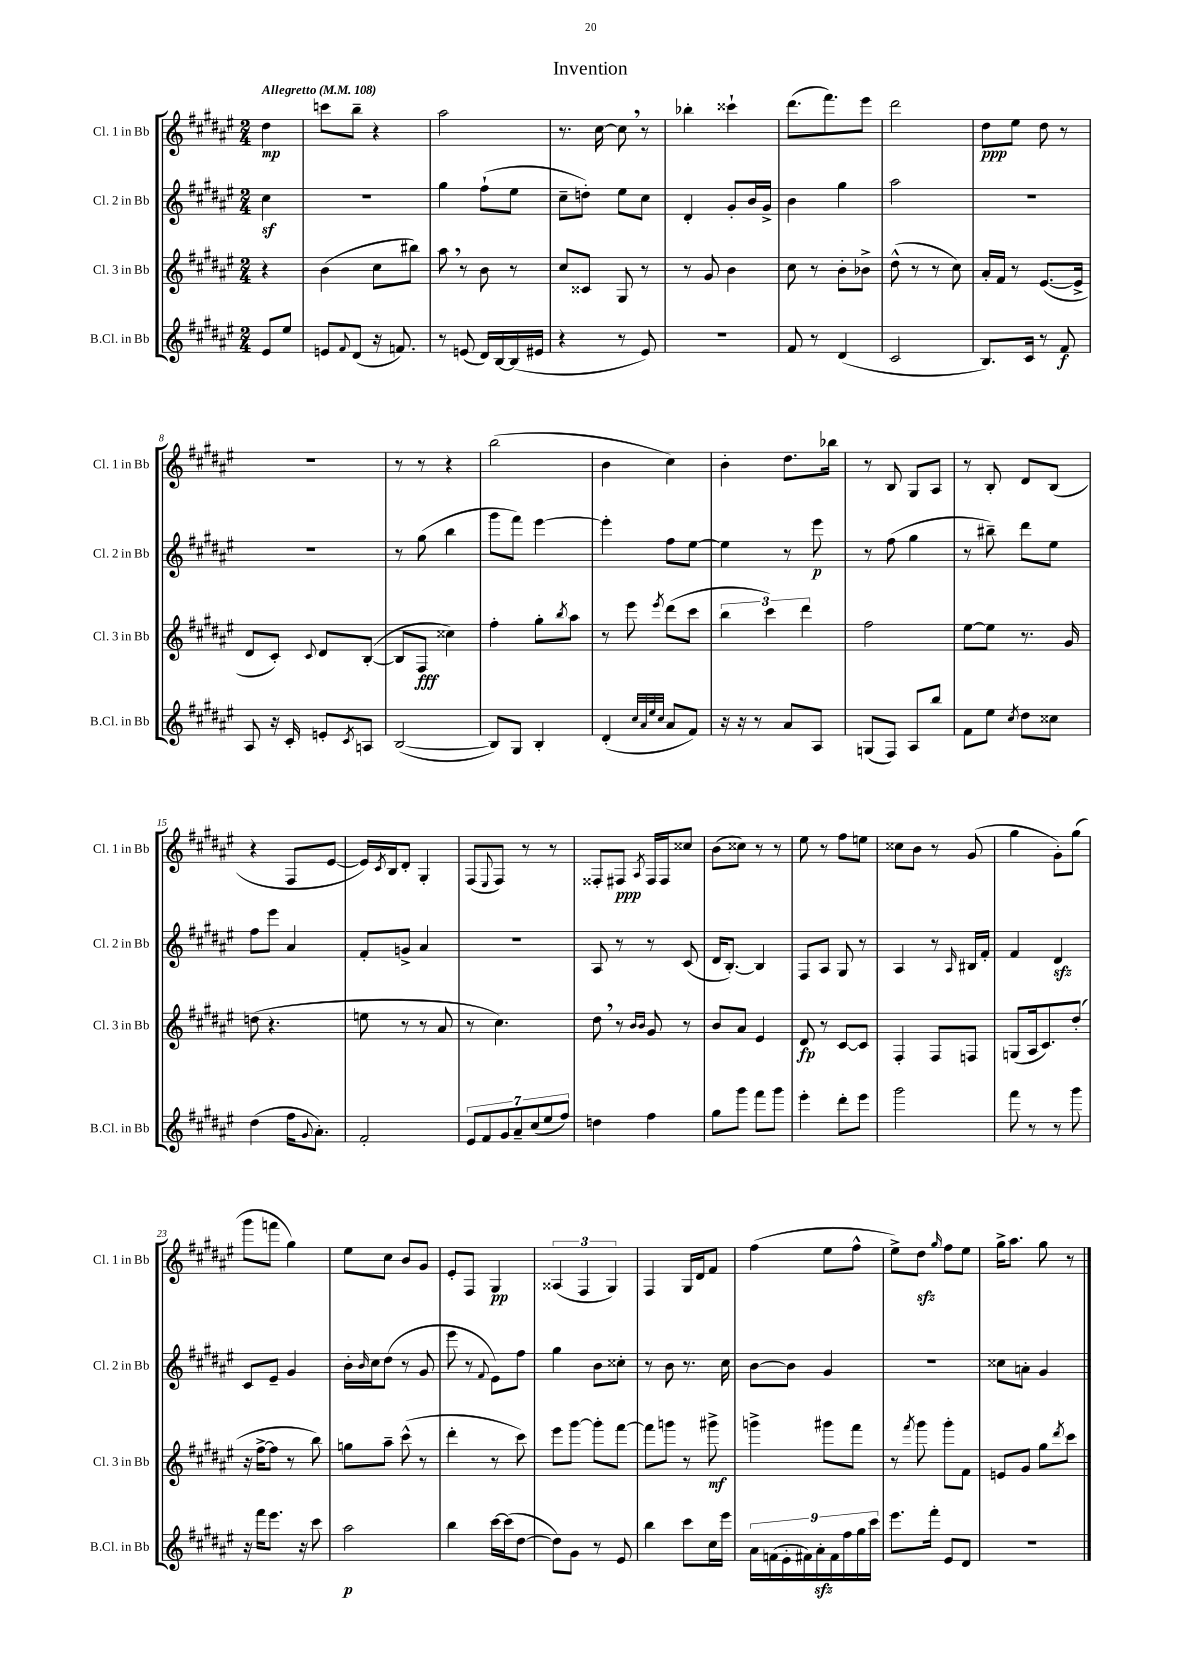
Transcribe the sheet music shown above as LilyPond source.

\header { title = "Invention" }
<<
\new StaffGroup <<
\new Staff = "s0" \with { instrumentName = "Cl. 1 in Bb" shortInstrumentName = "Cl. 1 in Bb" } {
    \clef treble \key fis \major \numericTimeSignature \time 2/4 \partial 4 \tempo "Allegretto" 4 = 108
    dis''4\mp |
    c'''8 b''8-- r4 |
    ais''2 |
    r8. cis''16~ cis''8 \breathe r8 |
    bes''4-. cisis'''4-! |
    dis'''8.( fis'''8.) eis'''8 |
    dis'''2 |
    dis''8\ppp eis''8 dis''8 r8 |
    r2 |
    r8 r8 r4 |
    b''2( |
    b'4 cis''4) |
    b'4-. dis''8. bes''16 |
    r8 b8 gis8 ais8 |
    r8 b8-. dis'8 b8( |
    r4 fis8 eis'8~ |
    eis'16) \acciaccatura { cis'8 } b16 dis'8-. gis4-. |
    fis8( \appoggiatura { eis8 } fis8) r8 r8 |
    fisis8-. fis8\ppp \acciaccatura { ais8 } fis16 fis16 cisis''8 |
    b'8( cisis''8) r8 r8 |
    eis''8 r8 fis''8 e''8 |
    cisis''8 b'8 r8 gis'8( |
    gis''4 gis'8-.) gis''8( |
    gis'''8 f'''8 gis''4) |
    eis''8 cis''8 b'8 gis'8 |
    eis'8-. fis8 gis4\pp |
    \tuplet 3/2 { aisis4( fis4 gis4) } |
    fis4 gis16 dis'16 fis'8 |
    fis''4( eis''8 fis''8-^ |
    eis''8->) dis''8\sfz \grace { gis''16 } fis''8 eis''8 |
    gis''16-> ais''8. gis''8 r8 \bar "|." |
}
\new Staff = "s1" \with { instrumentName = "Cl. 2 in Bb" shortInstrumentName = "Cl. 2 in Bb" } {
    \clef treble \key fis \major \numericTimeSignature \time 2/4 \partial 4
    cis''4\sf |
    R2 |
    gis''4 fis''8-!( eis''8 |
    cis''8-- d''8-.) eis''8 cis''8 |
    dis'4-. gis'8-. b'16 gis'16-> |
    b'4 gis''4 |
    ais''2 |
    R2 |
    r2 |
    r8 gis''8( b''4 |
    gis'''8 fis'''8) eis'''4~ |
    eis'''4-. fis''8 eis''8~ |
    eis''4 r8 eis'''8\p |
    r8 fis''8( gis''4 |
    r8 bis''8--) dis'''8 eis''8 |
    fis''8 eis'''8 ais'4 |
    fis'8-. g'8-> ais'4 |
    R2 |
    ais8 r8 r8 cis'8( |
    dis'16 b8.~-.) b4 |
    fis8 ais8 gis8 r8 |
    ais4 r8 \grace { ais16 } bis16 fis'16-. |
    fis'4 dis'4\sfz |
    cis'8 eis'8-- gis'4 |
    b'16-. \grace { b'16 } cis''16 dis''8( r8 gis'8 |
    eis'''8 r8 \appoggiatura { fis'8 } eis'8) fis''8 |
    gis''4 b'8 cisis''8-. |
    r8 b'8 r8. cis''16 |
    b'8~ b'8 gis'4 |
    r2 |
    cisis''8 a'8-. gis'4 \bar "|." |
}
\new Staff = "s2" \with { instrumentName = "Cl. 3 in Bb" shortInstrumentName = "Cl. 3 in Bb" } {
    \clef treble \key fis \major \numericTimeSignature \time 2/4 \partial 4
    r4 |
    b'4( cis''8 bis''8) |
    ais''8 \breathe r8 b'8 r8 |
    cis''8 cisis'8 gis8 r8 |
    r8 gis'8 b'4 |
    cis''8 r8 b'8-. bes'8-> |
    dis''8-^( r8 r8 cis''8) |
    ais'16-. fis'16 r8 eis'8.~( eis'16-> |
    dis'8 cis'8-.) \appoggiatura { cis'8 } dis'8 b8~-.( |
    b8 fis8\fff cisis''4) |
    fis''4-. gis''8-. \acciaccatura { b''8 } ais''8 |
    r8 eis'''8 \acciaccatura { eis'''8 } dis'''8( cis'''8 |
    \tuplet 3/2 { b''4 cis'''4) dis'''4 } |
    fis''2 |
    eis''8~ eis''8 r8. gis'16 |
    d''8( r4. |
    e''8 r8 r8 ais'8 |
    r8 cis''4.) |
    dis''8 \breathe r8 \grace { b'16 b'16 } gis'8 r8 |
    b'8 ais'8 eis'4 |
    dis'8\fp r8 cis'8~ cis'8 |
    fis4-. fis8 f8 |
    g8( ais16 cis'8.) dis''8-.( |
    r16 fis''16~-> fis''8 r8 b''8) |
    g''8 ais''8-- cis'''8-^( r8 |
    dis'''4-. r8 cis'''8) |
    eis'''8 gis'''8~ gis'''8-. fis'''8~ |
    fis'''8 g'''8 r8 gis'''8->\mf |
    g'''4-> gis'''8 fis'''8 |
    r8 \acciaccatura { fis'''8 } gis'''8 gis'''8-. fis'8 |
    e'8 gis'8 gis''8 \acciaccatura { dis'''8 } cis'''8 \bar "|." |
}
\new Staff = "s3" \with { instrumentName = "B.Cl. in Bb" shortInstrumentName = "B.Cl. in Bb" } {
    \clef treble \key fis \major \numericTimeSignature \time 2/4 \partial 4
    eis'8 eis''8 |
    e'8 \appoggiatura { fis'8 } dis'8( r16 f'8.) |
    r8 e'8( dis'16) b16~ b16( eis'16 |
    r4 r8 eis'8) |
    R2 |
    fis'8 r8 dis'4( |
    cis'2 |
    b8.) cis'16 r8 fis'8\f |
    ais8 r16 cis'16-. e'8-. \acciaccatura { cis'8 } a8 |
    b2~( |
    b8) gis8 b4-. |
    dis'4-.( \grace { cis''32 ais'32 eis''32 cis''32 } ais'8 fis'8) |
    r16 r16 r8 ais'8 ais8 |
    g8( fis8) ais8 b''8 |
    fis'8 eis''8 \acciaccatura { cis''8 } dis''8 cisis''8 |
    dis''4( fis''16 \appoggiatura { gis'8 } ais'8.-.) |
    fis'2-. |
    \tuplet 7/4 { eis'8 fis'8 gis'8 ais'8-- cis''8( eis''8 fis''8) } |
    d''4 fis''4 |
    gis''8 gis'''8 fis'''8 gis'''8 |
    eis'''4-. dis'''8-. eis'''8 |
    gis'''2 |
    fis'''8 r8 r8 gis'''8 |
    r16 fis'''16 eis'''8. r16 cis'''8 |
    ais''2\p |
    b''4 cis'''16~ cis'''16( dis''8~ |
    dis''8) gis'8 r8 eis'8 |
    b''4 cis'''8 cis''16 eis'''16 |
    \tuplet 9/8 { ais'16 f'16( eis'16-. fis'16) ais'16-.\sfz fis'16 fis''16 gis''16 cis'''16 } |
    eis'''8. fis'''16-. eis'8 dis'8 |
    R2 \bar "|." |
}
>>
>>
